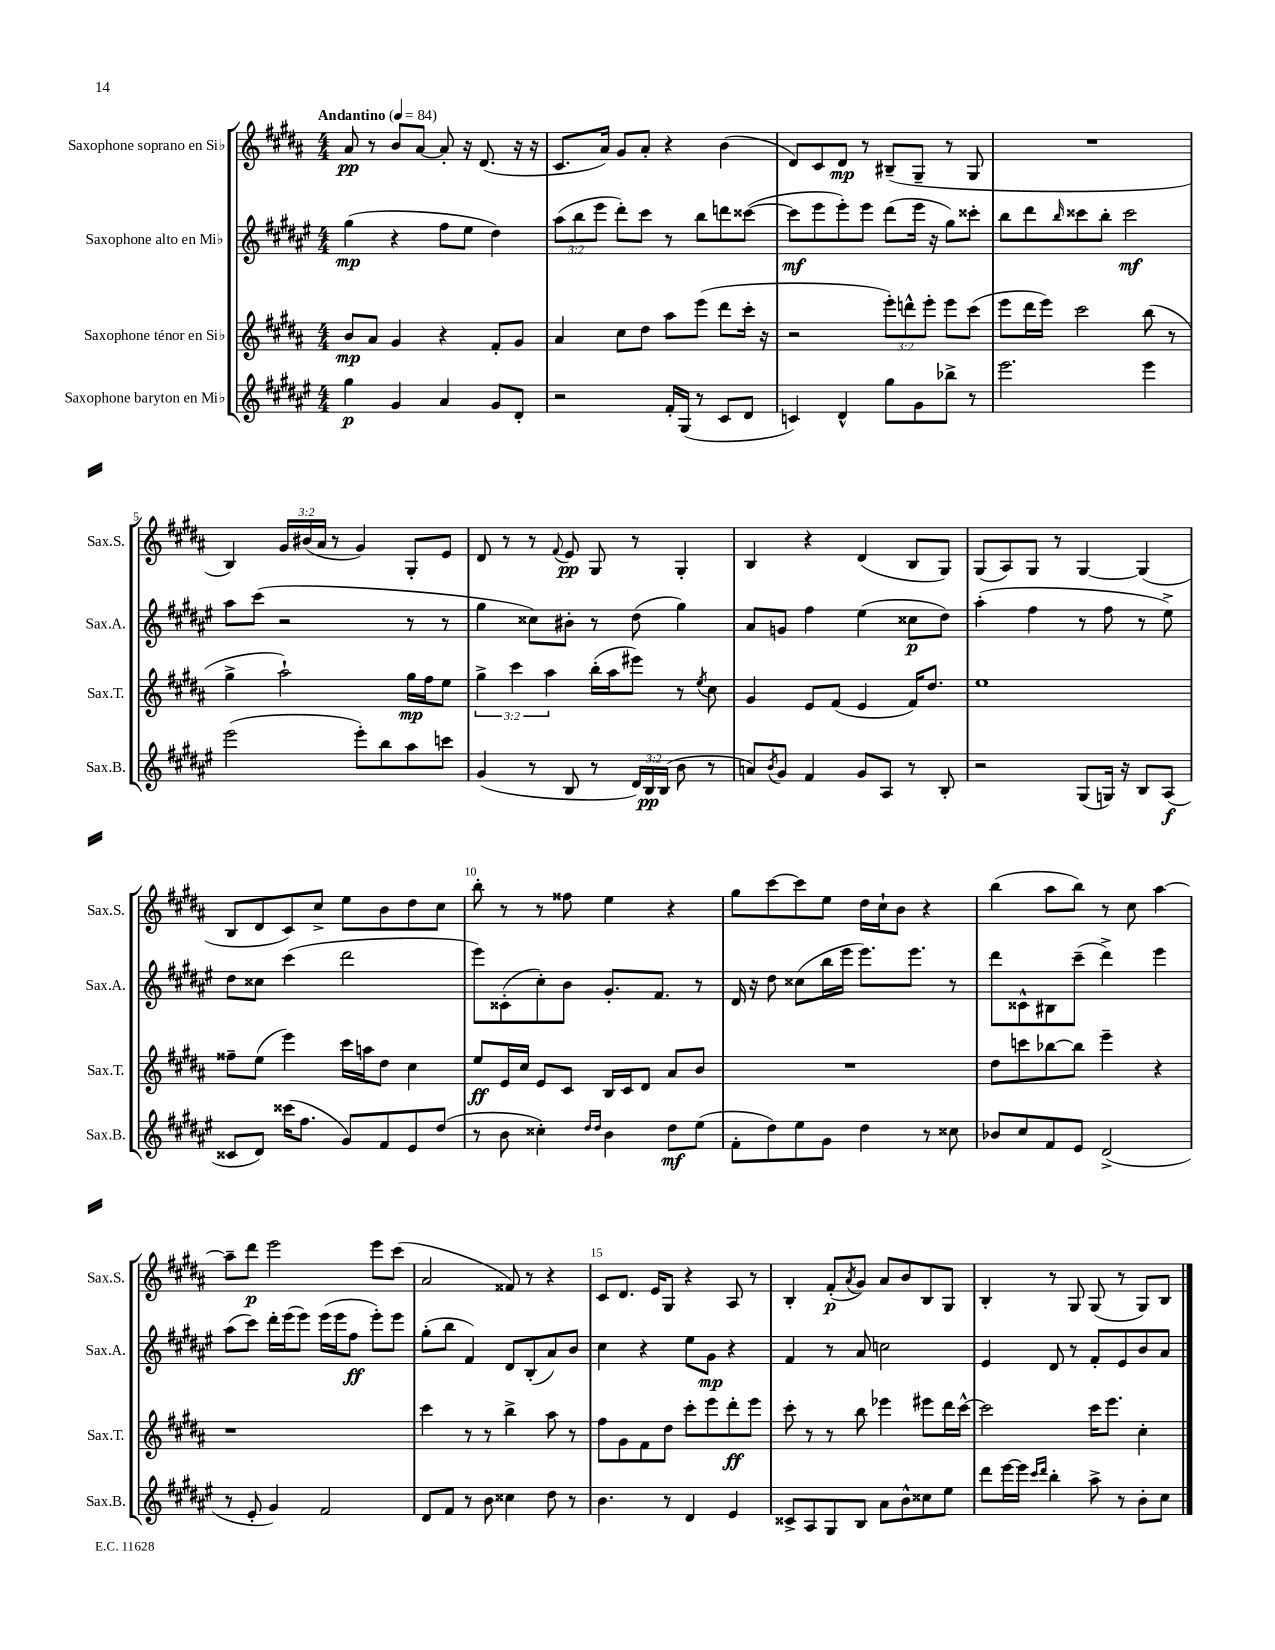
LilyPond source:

<<
\new StaffGroup <<
\new Staff = "s0" \with { instrumentName = "Saxophone soprano en Sib" shortInstrumentName = "Sax.S." } {
    \clef treble \key b \major \numericTimeSignature \time 4/4 \override Staff.TupletNumber.text = #tuplet-number::calc-fraction-text \tempo "Andantino" 4 = 84
    ais'8\pp r8 b'8 ais'8~ ais'8-. r16 dis'8.( r16 r16 |
    cis'8. ais'16) gis'8 ais'8-. r4 b'4( |
    dis'8) cis'8 dis'8\mp r8 bis8--( gis8-- r8 gis8 |
    R1 |
    b4) \tuplet 3/2 { gis'16 bis'16( ais'16 } r8 gis'4) gis8-. e'8 |
    dis'8 r8 r8 \appoggiatura { fis'8 } e'8\pp gis8 r8 gis4-. |
    b4 r4 dis'4( b8 gis8) |
    gis8( ais8) gis8 r8 gis4~ gis4( |
    b8 dis'8 cis'8) cis''8-> e''8 b'8 dis''8 cis''8 |
    b''8-. r8 r8 fisis''8 e''4 r4 |
    gis''8 cis'''8~ cis'''8 e''8 dis''16 cis''16-! b'8 r4 |
    b''4( ais''8 b''8) r8 cis''8 ais''4~ |
    ais''8-- dis'''8\p e'''2 e'''8 cis'''8( |
    ais'2 fisis'8) r8 r4 |
    cis'8 dis'8. e'16 gis8 r4 ais8 r8 |
    b4-. fis'8-.\p( \acciaccatura { ais'8 } gis'8) ais'8 b'8 b8 gis8 |
    b4-. r8 gis8 gis8( r8 gis8) b8 \bar "|." |
}
\new Staff = "s1" \with { instrumentName = "Saxophone alto en Mib" shortInstrumentName = "Sax.A." } {
    \clef treble \key fis \major \numericTimeSignature \time 4/4 \override Staff.TupletNumber.text = #tuplet-number::calc-fraction-text
    gis''4\mp( r4 fis''8 eis''8 dis''4) |
    \tuplet 3/2 { ais''8( b''8 eis'''8 } dis'''8-.) cis'''8 r8 b''8 d'''8 cisis'''8~( |
    cisis'''8\mf eis'''8 eis'''8-.) eis'''8 dis'''8( eis'''16 r16 gis''8) cisis'''8-. |
    b''8 dis'''8 \grace { b''16 } cisis'''8 b''8-. cisis'''2\mf |
    ais''8 cis'''8( r2 r8 r8 |
    gis''4 cisis''8) bis'8-. r8 dis''8( gis''4) |
    ais'8 g'8 fis''4 eis''4( cisis''8\p dis''8) |
    ais''4-.( fis''4 r8 fis''8 r8 eis''8->) |
    dis''8 cisis''8 cis'''4( dis'''2 |
    eis'''8) cisis'8-.( cis''8-.) b'8 gis'8.-. fis'8. r8 |
    dis'16 r16 dis''8 cisis''8( b''16 eis'''16 eis'''8.) eis'''8. r8 |
    dis'''8 cisis'8-^ bis8 cis'''8--( dis'''4->) eis'''4 |
    ais''8( cis'''8) dis'''16-. eis'''16( eis'''8) eis'''16( eis'''16 fis''8\ff eis'''8-.) eis'''8 |
    gis''8-.( b''8 fis'4) dis'8 b8-.( ais'8) b'8 |
    cis''4 r4 eis''8 gis'8\mp r4 |
    fis'4 r8 ais'8 c''2 |
    eis'4 dis'8 r8 fis'8-. eis'8 b'8 ais'8 \bar "|." |
}
\new Staff = "s2" \with { instrumentName = "Saxophone ténor en Sib" shortInstrumentName = "Sax.T." } {
    \clef treble \key b \major \numericTimeSignature \time 4/4 \override Staff.TupletNumber.text = #tuplet-number::calc-fraction-text
    b'8\mp ais'8 gis'4 r4 fis'8-. gis'8 |
    ais'4 cis''8 dis''8 ais''8 e'''8( dis'''8 cis'''16-. r16 |
    r2 \tuplet 3/2 { e'''8-.) d'''8-^ e'''8-. } e'''8 cis'''8( |
    e'''8 dis'''16 e'''16) cis'''2 b''8( r8 |
    gis''4-> ais''2-!) gis''16\mp fis''16 e''8 |
    \tuplet 3/2 { gis''4-> cis'''4 ais''4 } b''16-.( ais''16 eis'''8) r8 \acciaccatura { e''8 } cis''8 |
    gis'4 e'8 fis'8( e'4 fis'16) dis''8. |
    e''1 |
    fisis''8-- e''8( e'''4) cis'''16 a''16 dis''8 cis''4 |
    e''8\ff e'16 cis''16 e'8 cis'8 b16 cis'16 dis'8 ais'8 b'8 |
    R1 |
    dis''8 c'''8 bes''8~ bes''8 e'''4-- r4 |
    r1 |
    cis'''4 r8 r8 b''4-> ais''8 r8 |
    fis''8 gis'8 fis'8 dis''8 cis'''8-. e'''8 dis'''8-.\ff e'''8 |
    cis'''8-. r8 r8 b''8 ees'''4 eis'''8 dis'''16 cis'''16~-^ |
    cis'''2 cis'''16 e'''8. cis''4-. \bar "|." |
}
\new Staff = "s3" \with { instrumentName = "Saxophone baryton en Mib" shortInstrumentName = "Sax.B." } {
    \clef treble \key fis \major \numericTimeSignature \time 4/4 \override Staff.TupletNumber.text = #tuplet-number::calc-fraction-text
    gis''4\p gis'4 ais'4 gis'8 dis'8-. |
    r2 fis'16-. gis16( r8 cis'8 dis'8 |
    c'4) dis'4-^ gis''8 gis'8 bes''8-> r8 |
    eis'''2. eis'''4 |
    eis'''2( eis'''8-.) b''8 ais''8 c'''8 |
    gis'4( r8 b8 r8 \tuplet 3/2 { dis'16) b16\pp b16( } b'8 r8 |
    a'8) \acciaccatura { b'8 } gis'8 fis'4 gis'8 ais8 r8 b8-. |
    r2 gis8( g16) r16 b8 ais8\f( |
    cisis'8 dis'8) cisis'''16( fis''8. gis'8) fis'8 eis'8 dis''8( |
    r8 b'8 cisis''4-.) \grace { dis''16 dis''16 } b'4 dis''8\mf eis''8( |
    fis'8-. dis''8) eis''8 gis'8 dis''4 r8 cisis''8 |
    bes'8 cis''8 fis'8 eis'8 dis'2->( |
    r8 eis'8-. gis'4) fis'2 |
    dis'8 fis'8 r8 b'8 cisis''4 dis''8 r8 |
    b'4. r8 dis'4 eis'4 |
    cisis'8-> ais8 gis8 b8 ais'8 b'8-^ cisis''8 eis''8 |
    dis'''8 eis'''16~ eis'''16 \grace { cis'''16 dis'''16 } b''4-. ais''8-> r8 b'8-. cis''8 \bar "|." |
}
>>
>>
\layout { \context { \Score \override BarNumber.break-visibility = ##(#f #t #t) barNumberVisibility = #(every-nth-bar-number-visible 5) } }
